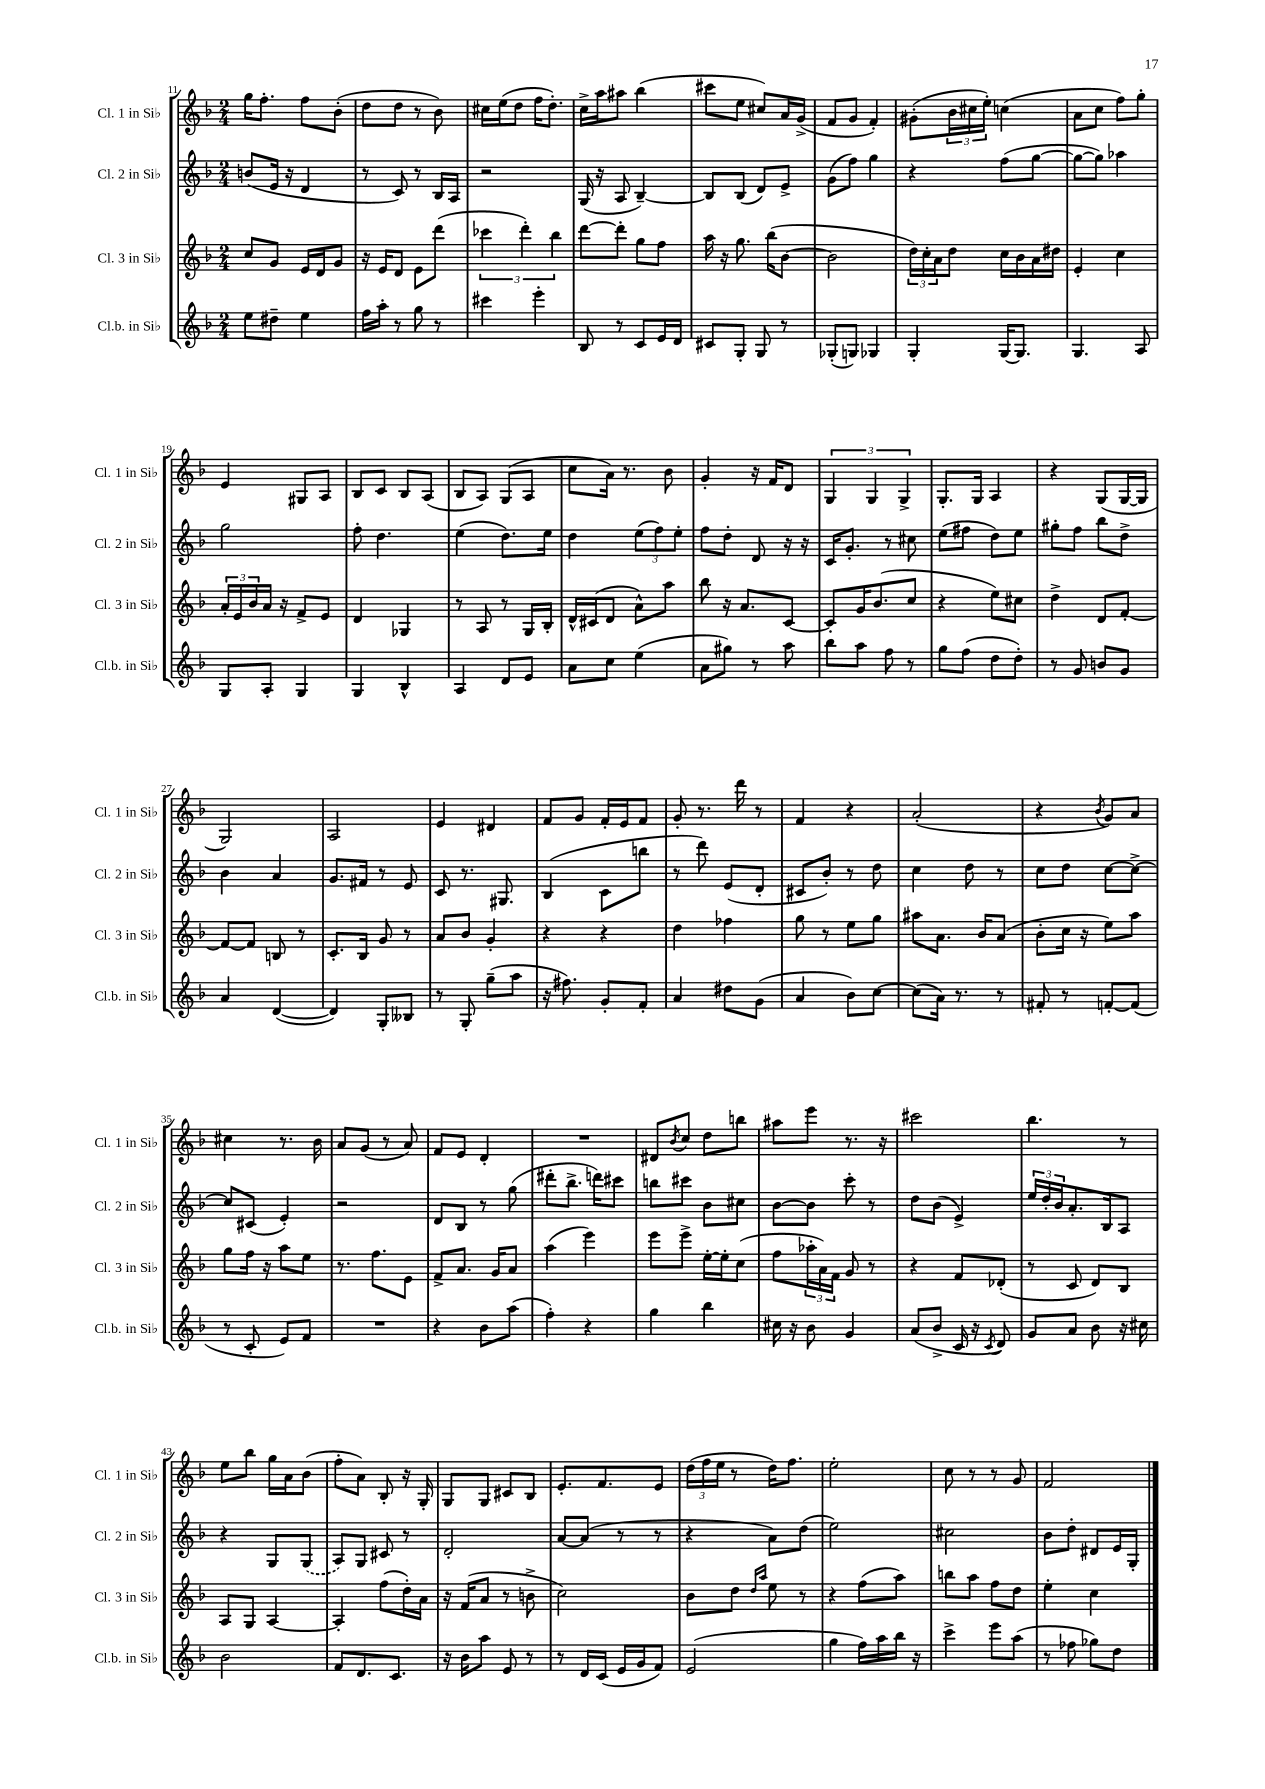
<<
\new StaffGroup <<
\new Staff = "s0" \with { instrumentName = "Cl. 1 in Sib" shortInstrumentName = "Cl. 1 in Sib" } {
    \clef treble \key f \major \numericTimeSignature \time 2/4
    g''16 f''8.-. f''8 bes'8-.( |
    d''8 d''8 r8 bes'8) |
    cis''16 e''16( d''8 f''16 d''8.-.) |
    c''16-> a''16 ais''8 bes''4( |
    cis'''8 e''8 cis''8) a'16 g'16->( |
    f'8 g'8 f'4-.) |
    gis'8-.( \tuplet 3/2 { bes'16 cis''16 e''16-.) } c''4( |
    a'8 c''8 f''8) g''8-. |
    e'4 gis8 a8 |
    bes8 c'8 bes8 a8( |
    bes8 a8) g8( a8 |
    c''8 a'16) r8. bes'8 |
    g'4-. r16 f'16 d'8 |
    \tuplet 3/2 { g4 g4 g4-> } |
    g8.-. g16 a4 |
    r4 g8( g16~ g16 |
    g2) |
    a2 |
    e'4 dis'4 |
    f'8 g'8 f'16-. e'16 f'8 |
    g'8-. r8. d'''16 r8 |
    f'4 r4 |
    a'2-.( |
    r4 \acciaccatura { bes'8 } g'8) a'8 |
    cis''4 r8. bes'16 |
    a'8 g'8( r8 a'8) |
    f'8 e'8 d'4-. |
    R2 |
    dis'8 \acciaccatura { bes'8 } c''8 d''8 b''8 |
    ais''8 e'''8 r8. r16 |
    cis'''2 |
    bes''4. r8 |
    e''8 bes''8 g''16 a'16 bes'8( |
    f''8-. a'8) bes8-. r16 g16-. |
    g8 g8 cis'8 bes8 |
    e'8.-. f'8. e'8 |
    \tuplet 3/2 { d''16( f''16 e''16 } r8 d''16) f''8. |
    e''2-. |
    c''8 r8 r8 g'8 |
    f'2 \bar "|." |
}
\new Staff = "s1" \with { instrumentName = "Cl. 2 in Sib" shortInstrumentName = "Cl. 2 in Sib" } {
    \clef treble \key f \major \numericTimeSignature \time 2/4
    b'8( e'16 r16 d'4 |
    r8 c'8) r8 bes16 a16 |
    r2 |
    g16( r16 a8 bes4~--) |
    bes8 bes8( d'8) e'8-> |
    g'8( f''8) g''4 |
    r4 f''8( g''8~ |
    g''8~ g''8) aes''4 |
    g''2 |
    f''8-. d''4. |
    e''4( d''8.) e''16 |
    d''4 \tuplet 3/2 { e''8( f''8) e''8-. } |
    f''8 d''8-. d'8 r16 r16 |
    c'16 g'8.-. r8 cis''8 |
    e''8( fis''8 d''8) e''8 |
    gis''8-. f''8 bes''8 d''8-> |
    bes'4 a'4 |
    g'8. fis'16 r8 e'8 |
    c'8 r8. gis8. |
    bes4( c'8 b''8 |
    r8 d'''8) e'8( d'8-. |
    cis'8 bes'8-.) r8 d''8 |
    c''4 d''8 r8 |
    c''8 d''8 c''8~ c''8~-> |
    c''8 cis'8( e'4-.) |
    r2 |
    d'8 bes8 r8 g''8( |
    dis'''8-. bes''8.-> d'''16) cis'''8 |
    b''8 cis'''8 bes'8 cis''8 |
    bes'8~ bes'8 c'''8-. r8 |
    d''8 bes'8( e'4->) |
    \tuplet 3/2 { e''16 d''16-. bes'16 } a'8.-. bes16 a8 |
    r4 g8 \once \slurDashed g8( |
    a8) g8 cis'8 r8 |
    d'2-. |
    a'8~ a'8( r8 r8 |
    r4 a'8) d''8( |
    e''2) |
    cis''2 |
    bes'8 d''8-. dis'8 e'16 g16-. \bar "|." |
}
\new Staff = "s2" \with { instrumentName = "Cl. 3 in Sib" shortInstrumentName = "Cl. 3 in Sib" } {
    \clef treble \key f \major \numericTimeSignature \time 2/4
    c''8 g'8 e'16 d'16 g'8 |
    r16 e'16 d'8 e'8 d'''8( |
    \tuplet 3/2 { ces'''4 d'''4-.) bes''4 } |
    d'''8~ d'''8-. g''8 f''8 |
    a''16 r16 g''8. bes''16( bes'8~ |
    bes'2 |
    \tuplet 3/2 { d''16) c''16-. a'16 } d''8 c''16 bes'16 a'16 dis''16 |
    e'4-. c''4 |
    \tuplet 3/2 { a'16-. e'16 bes'16 } a'16 r16 f'8-> e'8 |
    d'4 ges4 |
    r8 a8 r8 g16 bes16-. |
    d'16-^ cis'16( d'8 a'8-^) a''8 |
    bes''8 r16 a'8. c'8~ |
    c'8-. g'16 bes'8.( c''8 |
    r4 e''8) cis''8 |
    d''4-> d'8 f'8~-. |
    f'8~ f'8 b8 r8 |
    c'8.-. bes16 g'8 r8 |
    a'8 bes'8 g'4-. |
    r4 r4 |
    d''4 fes''4 |
    g''8 r8 e''8 g''8 |
    ais''8 a'8. bes'16 a'8( |
    bes'8-. c''16 r16 e''8) a''8 |
    g''8 f''16 r16 a''8 e''8 |
    r8. f''8. e'8 |
    f'8-> a'8. g'16 a'8 |
    a''4( e'''4) |
    e'''8 e'''8-> e''16~-. e''16-. c''8( |
    f''8 \tuplet 3/2 { aes''16-. a'16) f'16 } g'8 r8 |
    r4 f'8 des'8-.( |
    r8 c'8 d'8) bes8 |
    a8 g8 a4~ |
    a4-. f''8( d''16-.) a'16 |
    r16 f'16( a'8 r8 b'8-> |
    c''2) |
    bes'8 d''8 \grace { d''16 a''16 } e''8 r8 |
    r4 f''8( a''8) |
    b''8 a''8 f''8 d''8 |
    e''4-. c''4 \bar "|." |
}
\new Staff = "s3" \with { instrumentName = "Cl.b. in Sib" shortInstrumentName = "Cl.b. in Sib" } {
    \clef treble \key f \major \numericTimeSignature \time 2/4
    e''8 dis''8-- e''4 |
    f''16 a''16-. r8 g''8 r8 |
    cis'''4 e'''4-. |
    bes8 r8 c'8 e'16 d'16 |
    cis'8 g8-. g8 r8 |
    ges8-.( g8) ges4 |
    g4-. g16~ g8. |
    g4. a8 |
    g8 a8-. g4 |
    g4 bes4-^ |
    a4 d'8 e'8 |
    a'8 c''8 e''4( |
    a'8 gis''8) r8 a''8 |
    bes''8 a''8 f''8 r8 |
    g''8 f''8( d''8 d''8-.) |
    r8 g'8 b'8 g'8 |
    a'4 d'4~( |
    d'4) g8-. beses8 |
    r8 g8-. g''8--( a''8 |
    r16 fis''8.) g'8-. f'8-. |
    a'4 dis''8 g'8( |
    a'4 bes'8) c''8~ |
    c''8( a'16) r8. r8 |
    fis'8-. r8 f'8~-. f'8( |
    r8 c'8-. e'8) f'8 |
    R2 |
    r4 bes'8 a''8( |
    f''4-.) r4 |
    g''4 bes''4 |
    cis''16 r16 bes'8 g'4 |
    a'8( bes'8-> c'16 r16 \acciaccatura { c'8 } d'8) |
    g'8 a'8 bes'8 r16 cis''16 |
    bes'2 |
    f'8 d'8. c'8. |
    r16 bes'16 a''8 e'8 r8 |
    r8 d'16 c'16( e'16 g'16 f'8) |
    e'2( |
    g''4 f''16) a''16 bes''16 r16 |
    c'''4-> e'''8 a''8( |
    r8 fes''8 ges''8) d''8 \bar "|." |
}
>>
>>
\layout { \context { \Score currentBarNumber = #11 } }
